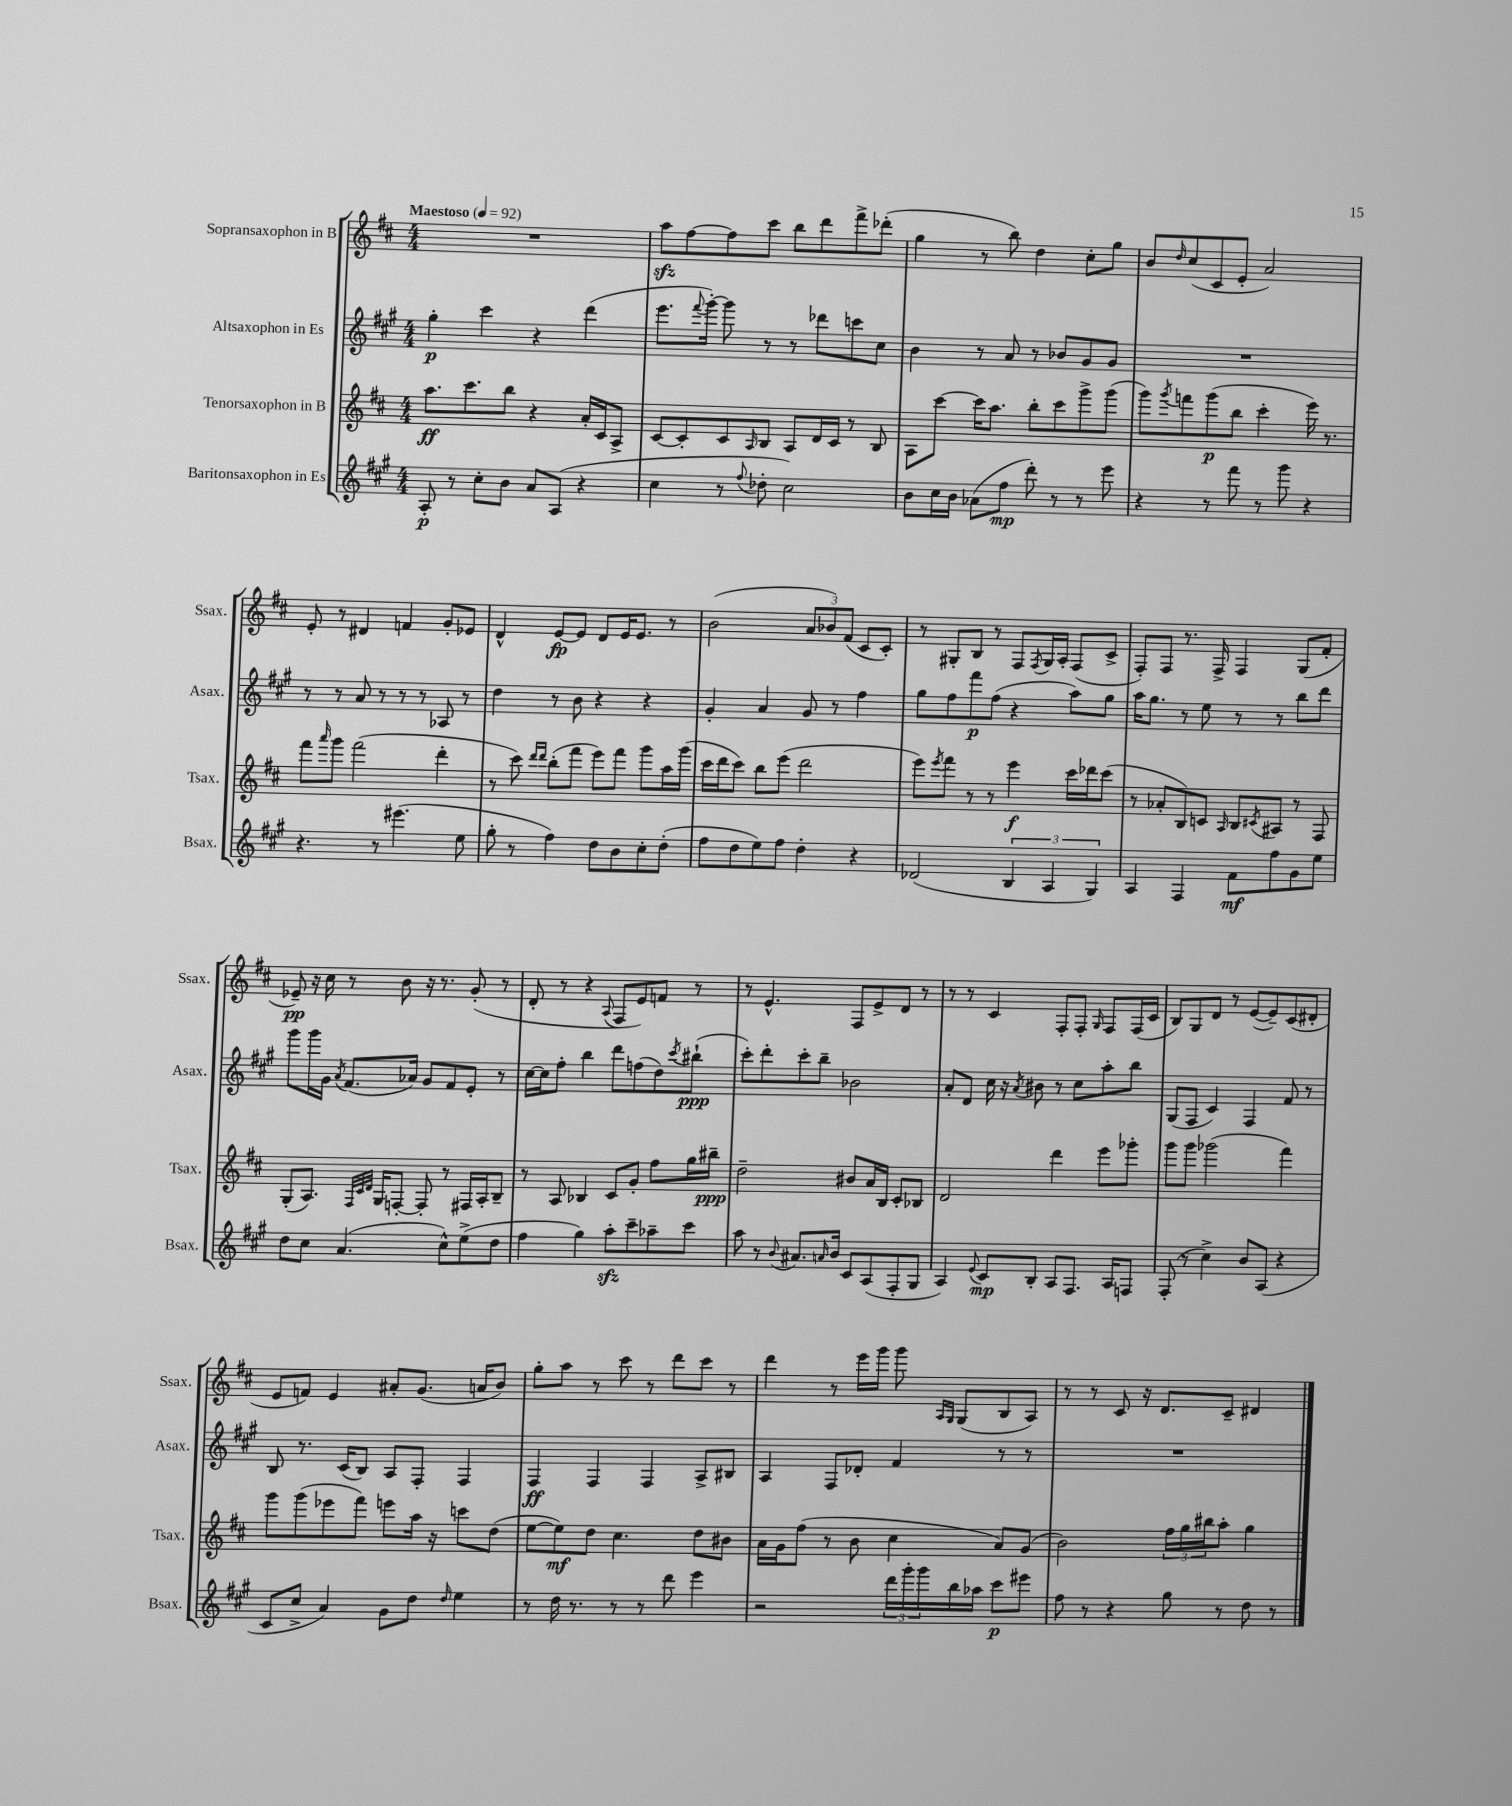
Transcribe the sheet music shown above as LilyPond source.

<<
\new StaffGroup <<
\new Staff = "s0" \with { instrumentName = "Sopransaxophon in B" shortInstrumentName = "Ssax." } {
    \clef treble \key d \major \numericTimeSignature \time 4/4 \tempo "Maestoso" 4 = 92
    R1 |
    a''8\sfz fis''8~ fis''8 cis'''8 b''8 d'''8 fis'''8-> des'''8-.( |
    g''4 r8 b''8) d''4 cis''8-. g''8 |
    b'8 \grace { d''16 } cis''8( cis'8 e'8-. a'2) |
    e'8-. r8 dis'4 f'4 g'8-. ees'8 |
    d'4-^ e'8~\fp e'8 d'8 e'16 e'8. r8 |
    b'2( \tuplet 3/2 { a'8 bes'8) fis'8( } cis'8 cis'8-.) |
    r8 gis8-. b8 r8 fis8 \acciaccatura { fis8 } gis16 a16-. fis8( cis'8-> |
    fis8-.) fis8 r8. fis16-> fis4 g8( fis'8-. |
    ees'8--\pp) r16 cis''16 r8 b'8 r16 r8. g'8-.( r8 |
    d'8-. r8 r4 \appoggiatura { a8 } fis8 e'8) f'8 r8 |
    r8 e'4.-^ fis8 e'8-> d'8 r8 |
    r8 r8 cis'4 fis8-. fis8-. \grace { g16 } fis8 fis16( cis'16 |
    b8) g8 d'8 r8 e'8~( e'8--) cis'8( dis'8-. |
    e'8 f'8) e'4 ais'8-. g'8.( a'16 b'8) |
    g''8-. a''8 r8 cis'''8 r8 d'''8 cis'''8 r8 |
    d'''4 r8 e'''16 g'''16 g'''8 \grace { a16 g16 } g8( b8 a8) |
    r8 r8 cis'8 r16 d'8. cis'8-- dis'4 \bar "|." |
}
\new Staff = "s1" \with { instrumentName = "Altsaxophon in Es" shortInstrumentName = "Asax." } {
    \clef treble \key a \major \numericTimeSignature \time 4/4
    gis''4-.\p cis'''4 r4 d'''4( |
    e'''8. \appoggiatura { fis'''8 } gis'''16~-.) gis'''8 r8 r8 des'''8 c'''8 cis''8 |
    b'4 r8 a'8 r8 bes'8 gis'8 gis'8 |
    R1 |
    r8 r8 a'8 r8 r8 r8 aes8 r8 |
    d''4 r8 b'8 r4 r4 |
    gis'4-. a'4 gis'8 r8 fis''4 |
    gis''8 fis''8 fis'''8\p fis''8( r4 a''8) gis''8 |
    a''16 gis''8. r8 e''8 r8 r8 b''8 d'''8 |
    gis'''8 gis'''16 gis'16 \acciaccatura { a'8 } fis'8.( aes'16) gis'8 fis'8 e'8-. r8 |
    cis''16~ cis''16 fis''8-. b''4 d'''8 f''8( d''8) \acciaccatura { cis'''8 } bis''8-!\ppp( |
    cis'''8-.) d'''8-. cis'''8-. b''8-- bes'2 |
    a'8-. d'8 cis''16 r16 \acciaccatura { a'8 } bis'8 r8 cis''8 a''8-. b''8 |
    gis8( fis8 cis'4) fis4 fis'8 r8 |
    b8 r8. cis'16( b8) a8 fis8-. fis4 |
    fis4\ff fis4 fis4 a8-> bis8 |
    a4 fis8 des'8-. fis'4 r8 r8 |
    R1 \bar "|." |
}
\new Staff = "s2" \with { instrumentName = "Tenorsaxophon in B" shortInstrumentName = "Tsax." } {
    \clef treble \key d \major \numericTimeSignature \time 4/4
    a''8.\ff cis'''8. b''8 r4 a'16-. cis'16 a8-> |
    cis'8~ cis'8-. cis'8 \grace { a16 } b8 a8 d'16 cis'16 r8 b8 |
    a8 cis'''8~ cis'''16 a''8. b''8-. cis'''8 g'''8-> g'''8( |
    g'''8) \acciaccatura { g'''8 } f'''8 g'''8\p( b''8 cis'''4-. e'''16) r8. |
    fis'''8 \grace { a'''16 } g'''8 fis'''2( d'''4-. |
    r8 cis'''8) \grace { d'''16 d'''16 } b''8-.( fis'''8 e'''8) fis'''8 g'''8 a''16 g'''16( |
    cis'''16 d'''16 cis'''8) b''8 e'''8( d'''2 |
    e'''8) \acciaccatura { e'''8 } fis'''8 r8 r8 e'''4\f cis'''16 des'''16 cis'''8( |
    r8 aes'8-. b8) c'8 \grace { a16 } b8 \acciaccatura { cis'8 } ais8 r8 fis8 |
    g8-.( a8.) \grace { fis32 cis'32 d'32 } g16 f8~-. f8-. r8 fis16 a16-. b8-- |
    r8 a8 bes4 cis'8 g'8-. fis''8 g''16 bis''16--\ppp |
    d''2-- bis'8 a'16 b16 cis'8-. bes8 |
    d'2 d'''4 e'''8 ges'''8-. |
    g'''8 g'''8 ges'''2( fis'''4) |
    g'''8 g'''8( ees'''8 fis'''8) e'''8 a''16 r16 c'''8 d''8( |
    e''8~ e''8\mf) d''8 cis''4. d''8 bis'8 |
    a'16 g'16 fis''8( r8 b'8 cis''4 a'8) g'8( |
    b'2) \tuplet 3/2 { fis''16 g''16 bis''16 } a''8-. g''4 \bar "|." |
}
\new Staff = "s3" \with { instrumentName = "Baritonsaxophon in Es" shortInstrumentName = "Bsax." } {
    \clef treble \key a \major \numericTimeSignature \time 4/4
    a8-.\p r8 cis''8-. b'8 a'8 a8( r4 |
    cis''4 r8 \appoggiatura { fis''8 } des''8-. cis''2) |
    b'8 cis''16 b'16 aes'8( fis''8\mp d'''8-.) r8 r8 e'''8 |
    r4 r8 fis'''8 r8 gis'''8 r4 |
    r4. r8 eis'''4.( e''8 |
    gis''8-. r8 fis''4) d''8 b'8 cis''8-. d''8-.( |
    fis''8 d''8 e''8) fis''8 d''4-. r4 |
    des'2( \tuplet 3/2 { b4 a4 gis4) } |
    a4 fis4 fis'8\mf fis''8 gis'8 e''8 |
    d''8 cis''8 a'4.( cis''8-^) e''8->( d''8 |
    fis''4 gis''4) a''8-.\sfz cis'''8-- aes''8-- cis'''8 |
    a''8 r8 \appoggiatura { b'8 } ais'8. \grace { a'16 } b'16 cis'8 a8( fis8-. gis8 |
    a4) \appoggiatura { e'8 } cis'8\mp b8-. a8 fis8. a16 f8 |
    fis8-.( r8 cis''4->) b'8 a8( r4 |
    cis'8 cis''8-> a'4) gis'8 d''8 \grace { d''16 } e''4 |
    r8 d''16 r8. r8 r8 d'''8 e'''4 |
    r2 \tuplet 3/2 { d'''16 gis'''16-. gis'''16 } b''16 aes''16 cis'''8\p eis'''8 |
    fis''8 r8 r4 gis''8 r8 d''8 r8 \bar "|." |
}
>>
>>
\layout { \context { \Score \remove "Bar_number_engraver" } }
